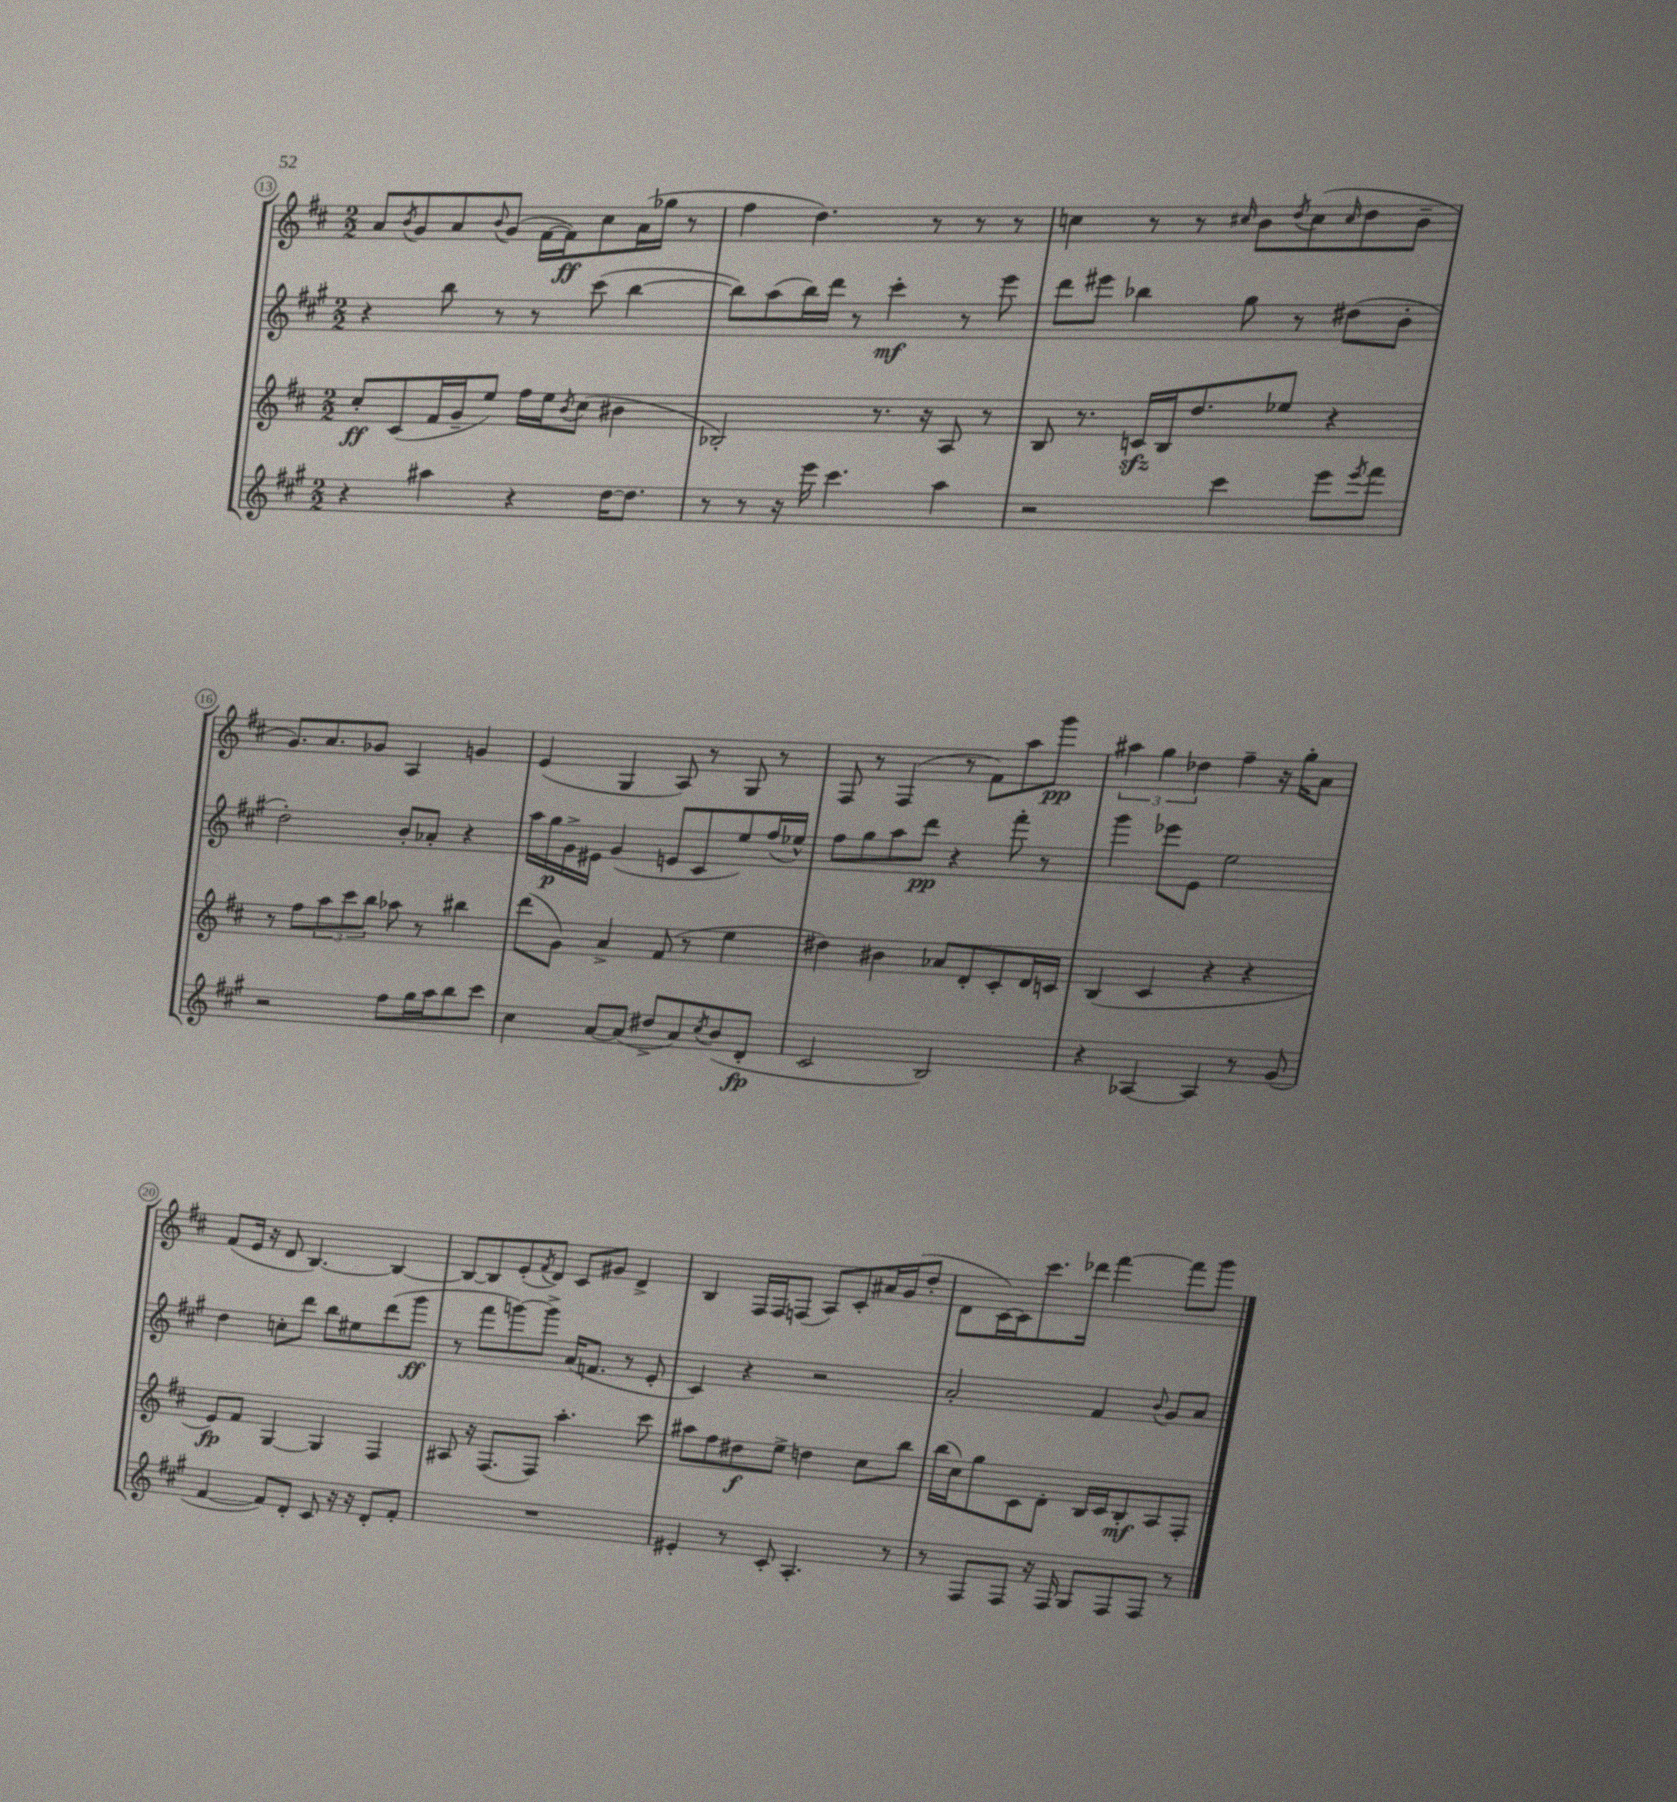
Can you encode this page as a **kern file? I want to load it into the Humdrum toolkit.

**kern	**kern	**kern	**kern
*staff4	*staff3	*staff2	*staff1
*clefG2	*clefG2	*clefG2	*clefG2
*k[f#c#g#]	*k[f#c#]	*k[f#c#g#]	*k[f#c#]
*M2/2	*M2/2	*M2/2	*M2/2
4r	8cc#'	4r	8a
.	.	.	8qb
.	(8c#	.	8g
4aa#	16f#	8bb	8a
.	16g~	.	.
.	.	.	8qqb
.	8ee)	8r	(8g
4r	16ff#	8r	[16f#
.	16ee	.	16f#])
.	8qb	.	.
.	(8cc#	(8ccc#	8cc#
[16dd	4b#	[4bb	(16a
8.dd]	.	.	16gg-
.	.	.	8r
=	=	=	=
8r	2B-')	8bb])	4ff#
8r	.	(8aa	.
16r	.	16bb)	4.dd)
16eee	.	16ddd	.
4.ccc#	.	8r	.
.	8.r	4ccc#'	.
.	.	.	8r
.	16r	.	.
4aa	8A	8r	8r
.	8r	8eee	8r
=	=	=	=
2r	8B	8ddd	4cc
.	8.r	8eee#	.
.	.	4bb-	8r
.	16c	.	.
.	16B	.	8r
.	8.dd	.	.
.	.	.	16qqcc#
4ccc#	.	8gg#	8b
.	.	.	8qdd
.	8ee-	8r	(8cc#
.	.	.	16qqcc#
8eee	4r	(8dd#	8dd
8qeee	.	.	.
8fff#	.	8b'	8b~
=	=	=	=
2r	8r	2dd')	8.g)
.	8ff#	.	.
.	.	.	8.a
.	12aa	.	.
.	12ccc#	.	.
.	.	.	8g-
.	12bb	.	.
8ff#	8aa-	8b'	4A
16gg#	8r	8a-'	.
16aa	.	.	.
8bb	4bb#	4r	4g
8ccc#	.	.	.
=	=	=	=
4cc#	(8ddd	16aa	(4e
.	.	16gg#	.
.	8g)	16g#^	.
.	.	16e#	.
[8a	4a^	(4g#	4G
(8a]	.	.	.
8dd#^	(8f#	8e	8A)
8a)	8r	8c#	8r
8qcc#	.	.	.
(8b	4ee	8ee)	8G
8d'	.	(16ff#	8r
.	.	16ee-^^)	.
=	=	=	=
2c#	4dd#)	8ff#	8F#
.	.	8gg#	8r
.	4b#	8aa	(4F#
.	.	8ddd	.
2B)	8a-	4r	8r
.	8d'	.	8f#)
.	8c#'	8fff#'	8aa
.	16d	8r	8ggg
.	16c	.	.
=	=	=	=
4r	(4B	4ggg#	6aa#
.	.	.	6gg
[4A-	4c#	8eee-	.
.	.	.	6dd-
.	.	8e	.
4A-]	4r	2ee	4ff#~
8r	4r	.	16r
.	.	.	16gg'
(8g#	.	.	8a
=	=	=	=
[4f#	8e)	4dd	(8f#
.	8f#	.	16e
.	.	.	16r
8f#])	[4G	8cc'	8d
8d'	.	8ddd	[4.B)
8c#	4G]	8bb	.
16r	.	8ee#	.
16r	.	.	.
8d'	4F#	(8ddd	4B_
8f#'	.	8ggg#	.
=	=	=	=
1r	8A#	8r	8B_
.	16r	8fff#	8B]
.	(8.F#	.	.
.	.	[8ggg)	(8e'
.	.	.	8qf#
.	8F#)	8ggg^]	8d)
.	4.aa'	(16a	8c#
.	.	8.f	.
.	.	.	8g#
.	.	8r	4d^
.	8ccc#	8e'	.
=	=	=	=
4e#'	8aa#	4c#)	4B
.	8ff#	.	.
8r	8dd#	4r	16F#
.	.	.	16F#
8c#'	8ee^	.	(8F
4.A'	4dd	2r	8A)
.	.	.	8c#'
.	8cc#	.	16a#
.	.	.	(16g
8r	8bb	.	8dd'
=	=	=	=
8r	(16bb	2a'	8d
.	16cc#)	.	.
8F#	8gg	.	[16c#)
.	.	.	16c#]
8F#	8c#	.	8.ccc#
16r	8d'	.	.
16F#	.	.	16ddd-
8G#	16B	4f#	[4fff#
.	16c#	.	.
8F#	8B'	.	.
.	.	8qqb	.
8F#	8A	8g#	8fff#]
8r	8F#'	8a	8ggg
==	==	==	==
*-	*-	*-	*-
